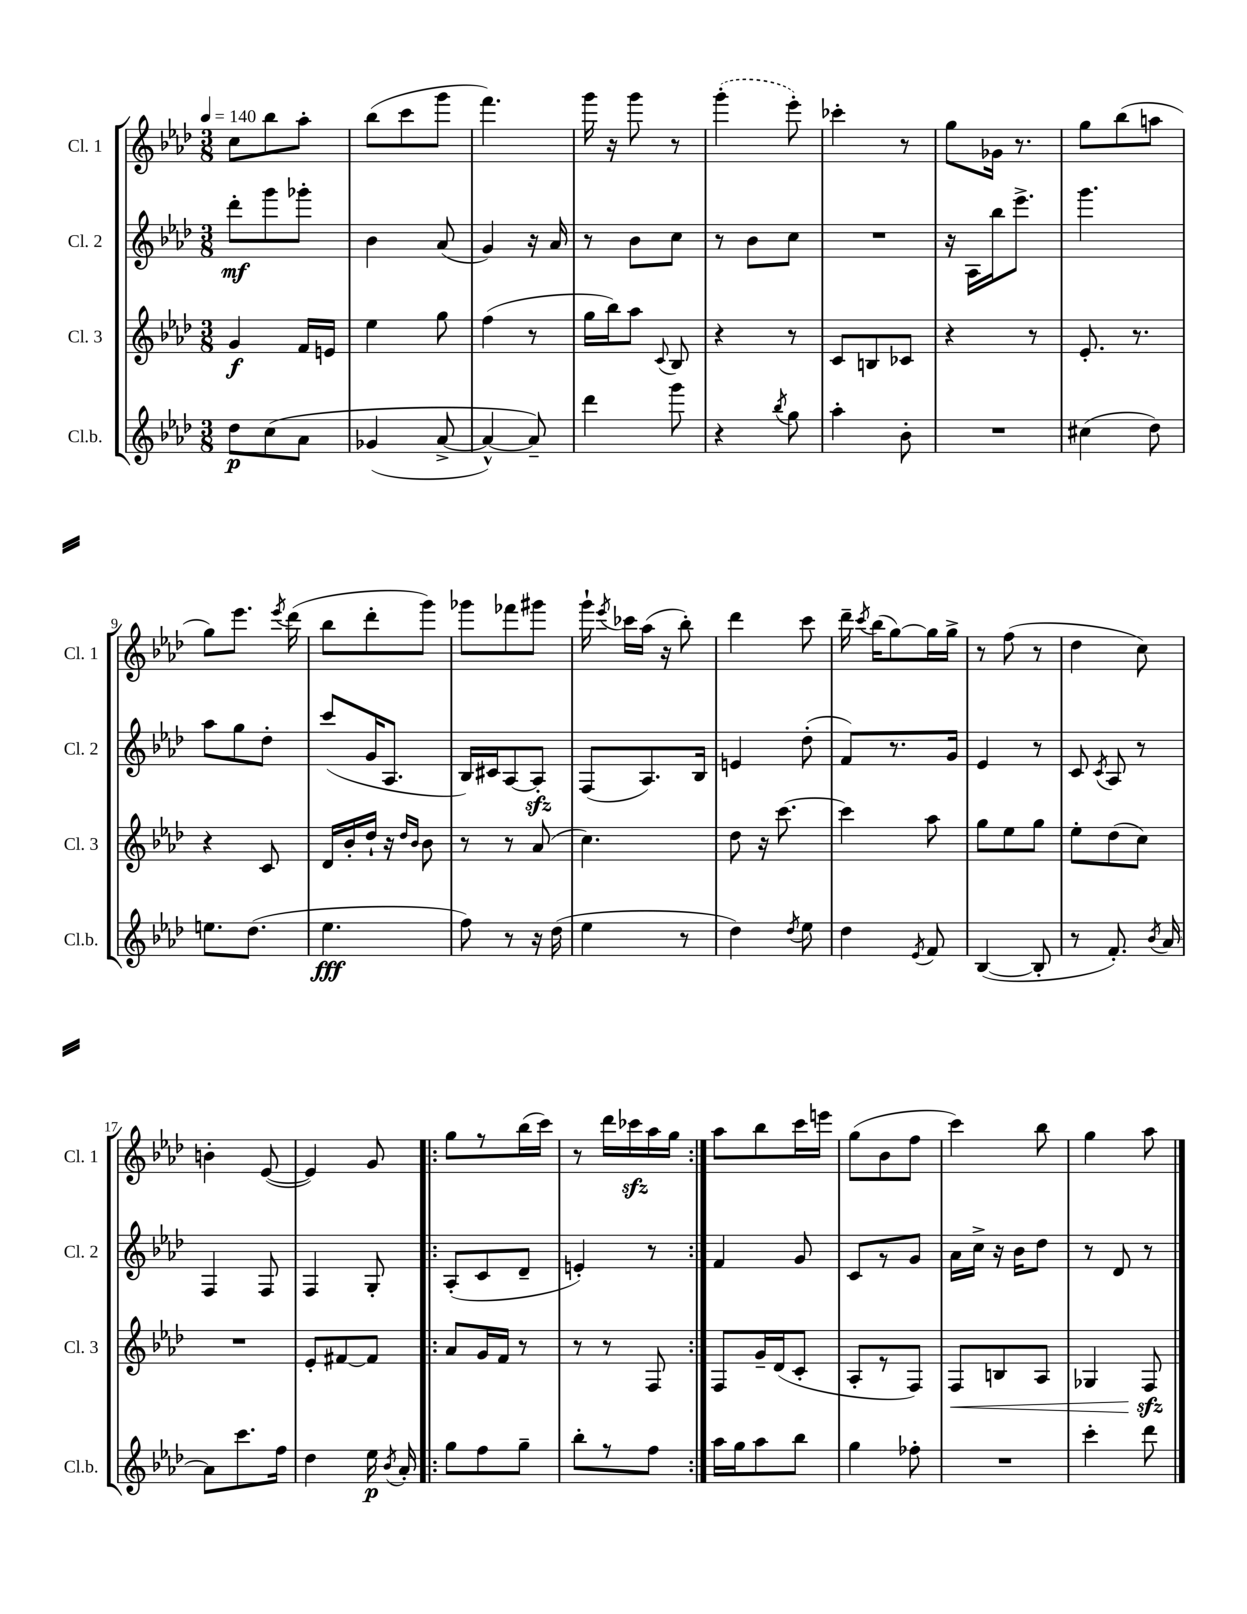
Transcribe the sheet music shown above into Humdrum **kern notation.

**kern	**kern	**kern	**kern
*staff4	*staff3	*staff2	*staff1
*clefG2	*clefG2	*clefG2	*clefG2
*k[b-e-a-d-]	*k[b-e-a-d-]	*k[b-e-a-d-]	*k[b-e-a-d-]
*M3/8	*M3/8	*M3/8	*M3/8
*MM140	*MM140	*MM140	*MM140
8dd-	4g	8ddd-'	8cc
&(8cc	.	8ggg	8bb-
8a-	16f	8ggg-'	8aa-'
.	16e	.	.
=	=	=	=
(4g-	4ee-	4b-	(8bb-
.	.	.	8ccc
[8a-^	8gg	(8a-	8ggg
=	=	=	=
4a-^^_)	(4ff	4g)	4.fff)
8a-~]&)	8r	16r	.
.	.	16a-	.
=	=	=	=
4ddd-	16gg	8r	16ggg
.	16bb-)	.	16r
.	8aa-	8b-	8ggg
.	8qqc	.	.
8ggg	8B-	8cc	8r
=	=	=	=
4r	4r	8r	(4ggg'
.	.	8b-	.
8qbb-	.	.	.
8gg	8r	8cc	8eee-')
=	=	=	=
4aa-'	8c	4.r	4ccc-'
.	8B	.	.
8b-'	8c-	.	8r
=	=	=	=
4.r	4r	16r	8gg
.	.	16A-	.
.	.	16bb-	16g-
.	.	8.eee-^	8.r
.	8r	.	.
=	=	=	=
(4cc#	8.e-'	4.ggg	8gg
.	.	.	(8bb-
.	8.r	.	.
8dd-)	.	.	8aa
=	=	=	=
8.ee	4r	8aa-	8gg)
.	.	8gg	8.eee-
(8.dd-	.	.	.
.	8c	8dd-'	.
.	.	.	8qeee-
.	.	.	(16ddd-
=	=	=	=
4.ee-	16d-	(8ccc	8bb-
.	16b-'	.	.
.	16dd-`	16g	8ddd-'
.	16r	8.A-	.
.	16qqdd-	.	.
.	16qqb-	.	.
.	8b-	.	8ggg)
=	=	=	=
8ff)	8r	16B-)	8ggg-
.	.	16c#	.
8r	8r	[8A-	8fff-
16r	(8a-	8A-']	8ggg#
(16dd-	.	.	.
=	=	=	=
4ee-	4.cc)	(8F	16ggg`
.	.	.	8qeee-
.	.	.	16ccc-
.	.	8.A-)	(16aa-
.	.	.	16r
8r	.	.	8bb-')
.	.	16B-	.
=	=	=	=
4dd-)	8dd-	4e	4ddd-
.	16r	.	.
.	[8.ccc	.	.
8qdd-	.	.	.
8ee-	.	(8dd-'	8ccc
=	=	=	=
4dd-	4ccc]	8f)	16ddd-~
.	.	.	8qccc
.	.	.	(16bb-
.	.	8.r	[8gg)
8qe-	.	.	.
8f	8aa-	.	16gg]
.	.	16g	16gg^
=	=	=	=
([4B-	8gg	4e-	8r
.	8ee-	.	(8ff
8B-']	8gg	8r	8r
=	=	=	=
8r	8ee-'	8c	4dd-
.	.	8qc	.
8.f')	(8dd-	8A-	.
.	8cc)	8r	8cc)
8qb-	.	.	.
[16a-	.	.	.
=	=	=	=
8a-]	4.r	4F	4b'
8.ccc	.	.	.
.	.	8F	([8e-
16ff	.	.	.
=	=	=	=
4dd-	8e-'	4F	4e-])
.	[8f#	.	.
16ee-	8f#]	8G'	8g
8qb-	.	.	.
16a-'	.	.	.
=!|:	=!|:	=!|:	=!|:
8gg	8a-	(8A-'	8gg
8ff	16g	8c	8r
.	16f	.	.
8gg~	8r	8d-~	(16bb-
.	.	.	16ccc)
=	=	=	=
8bb-'	8r	4e')	8r
8r	8r	.	16ddd-
.	.	.	16ccc-
8ff	8F	8r	16aa-
.	.	.	16gg
=:|!	=:|!	=:|!	=:|!
16aa-	8F	4f	8aa-
16gg	.	.	.
8aa-	16g~	.	8bb-
.	(16d-	.	.
8bb-	8c'	8g	16ccc
.	.	.	16eee
=	=	=	=
4gg	8A-'	8c	(8gg
.	8r	8r	8b-
8ff-'	8F)	8g	8ff
=	=	=	=
4.r	8F	16a-	4ccc)
.	.	16cc^	.
.	8B	16r	.
.	.	16b-	.
.	8A-	8dd-	8bb-
=	=	=	=
4ccc'	4G-	8r	4gg
.	.	8d-	.
8ddd-	8F	8r	8aa-
==	==	==	==
*-	*-	*-	*-
